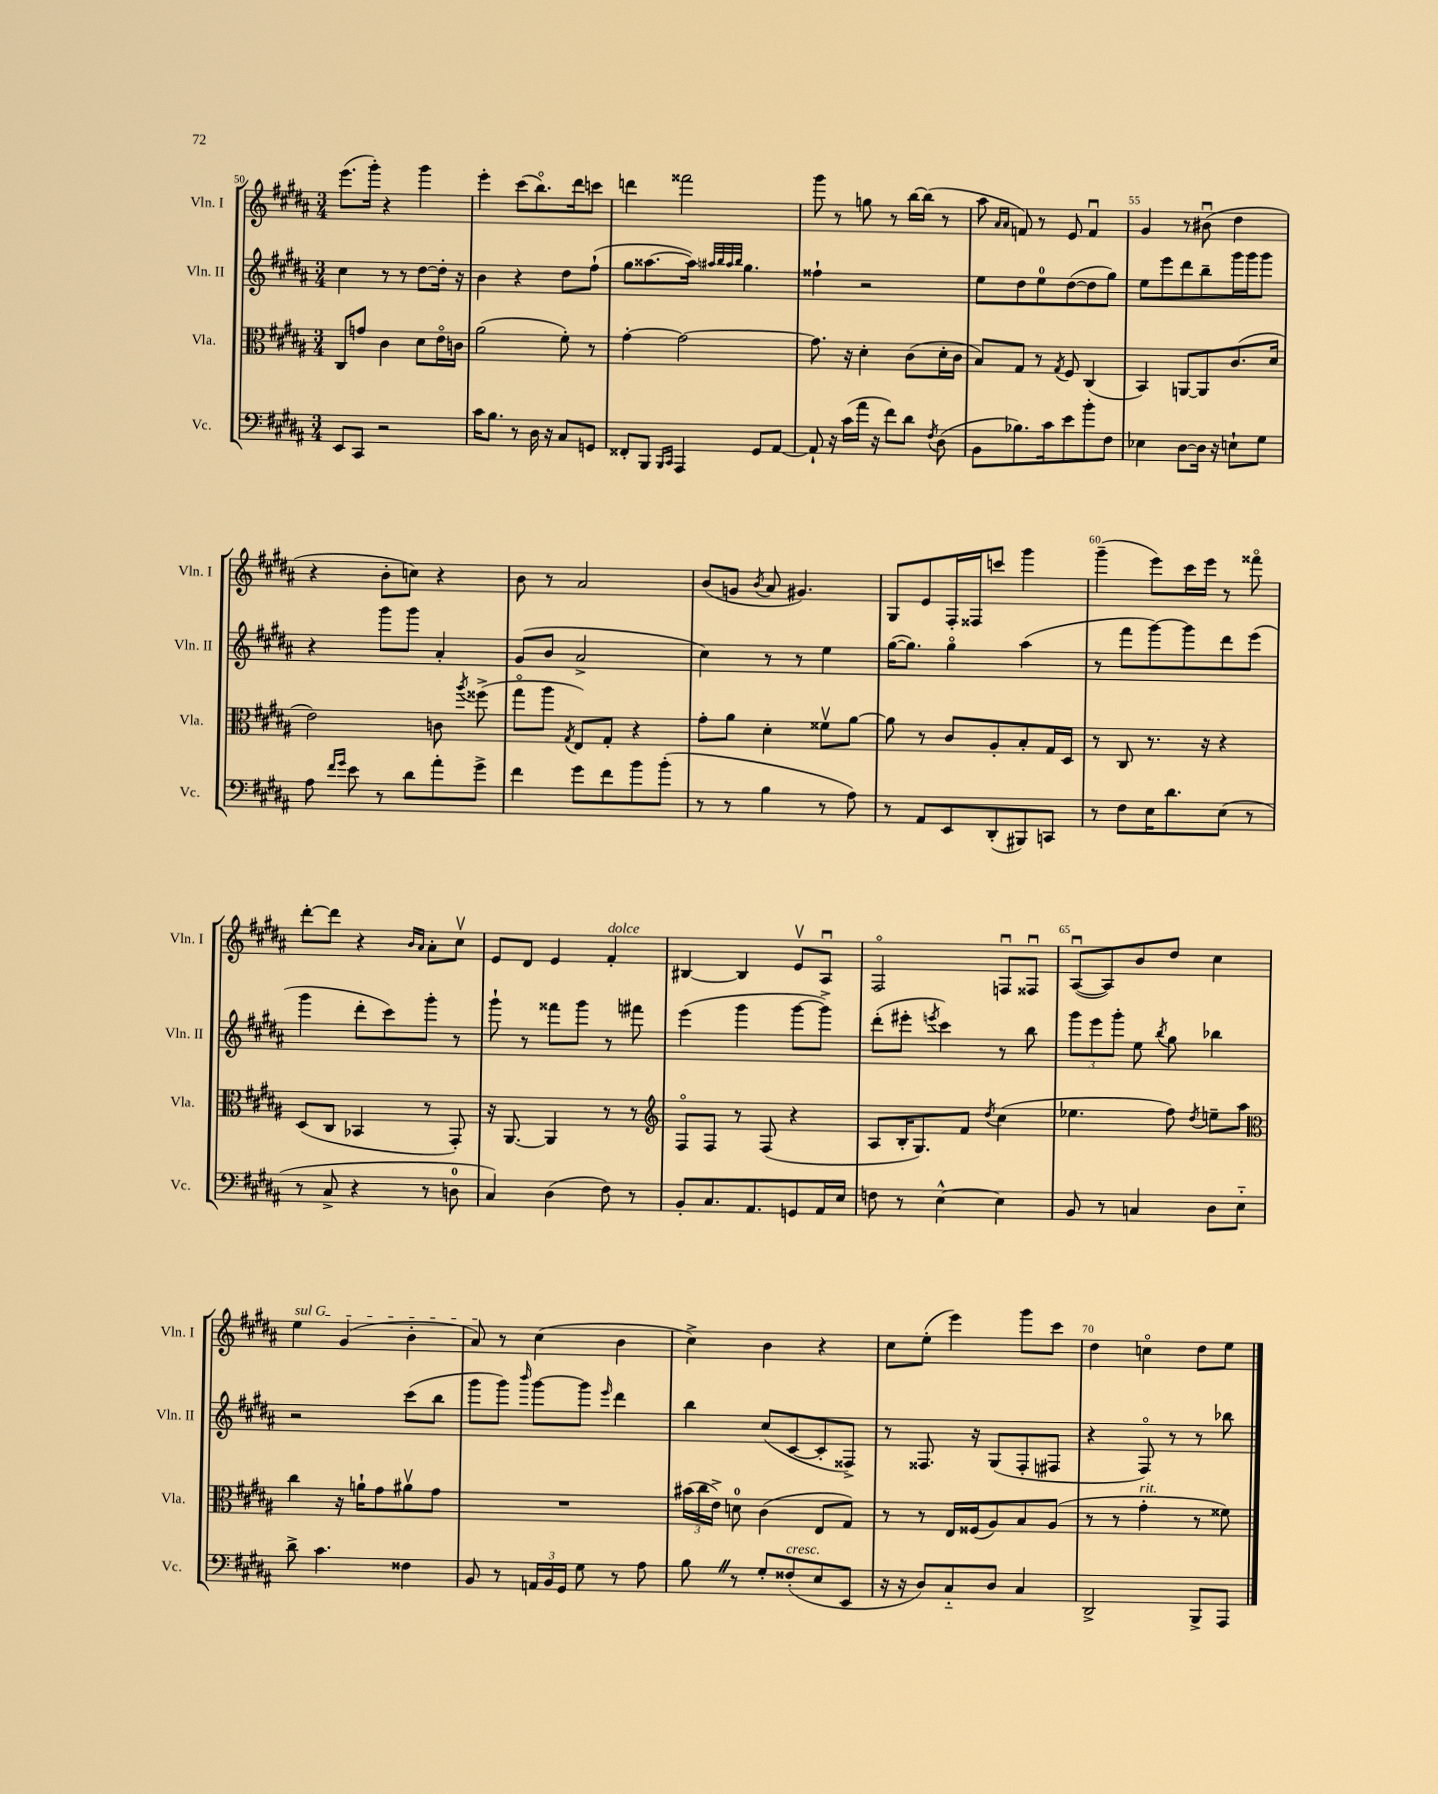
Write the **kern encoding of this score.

**kern	**kern	**kern	**kern
*part4	*part3	*part2	*part1
*staff4	*staff3	*staff2	*staff1
*I"Vc.	*I"Vla.	*I"Vln. II	*I"Vln. I
*I'Vc.	*I'Vla.	*I'Vln. II	*I'Vln. I
*clefF4	*clefC3	*clefG2	*clefG2
*k[f#c#g#d#a#]	*k[f#c#g#d#a#]	*k[f#c#g#d#a#]	*k[f#c#g#d#a#]
*M3/4	*M3/4	*M3/4	*M3/4
=50	=50	=50	=50
8EE/L	8C#/L	4cc#\	(8.eee\L
8CC#/J	8gn/J	.	.
.	.	.	16ggg#'\Jk)
2r	4c#\	8r	4r
.	.	8r	.
.	8d#\L	[8dd#\L	4ggg#\
.	16e\L	16dd#'\Jk]	.
.	16cn\JJ	16r	.
=51	=51	=51	=51
16c#\KL	(2a#\	4b\	4eee'\
8.B\J	.	.	.
8r	.	4r	(8ccc#\L
16D#\	.	.	8.bb\)
16r	.	.	.
8C#/L	8f#'\)	8dd#\L	.
.	.	.	16ddd#\k
8GGn/J	8r	(8ff#`\J	8cccn\J
=52	=52	=52	=52
8FF##X'/L	[4g#'\	8gg#\L	4dddn\
8BBB/J	.	[8.aa##X\	.
16qqBBB/LL	.	.	.
16qqCC#/JJ	.	.	.
4AAA#/	2g#\_	.	2fff##X\
.	.	16aa##\Jk])	.
.	.	32qqaa#X/LLL	.
.	.	32qqbb/	.
.	.	32qqaa#/	.
.	.	32qqbb/JJJ	.
.	.	4.gg#\	.
8GG#/L	.	.	.
[8AA#/J	.	.	.
=53	=53	=53	=53
8AA#`/]	8.g#\]	4ff##X`\	8ggg#\
16r	.	.	8r
(16c#\LL	16r	.	.
16a#\JJ	4d#'\	2r	8ggn\
16r	.	.	.
8f#\L)	.	.	8r
8d#\J	(8c#\L	.	[16bb\LL
.	.	.	(16bb\JJ]
8qF#/	.	.	.
(8D#\	16d#'\L	.	8r
.	16c#\JJ	.	.
=54	=54	=54	=54
8BB\L	8B/L)	8ee\L	8aa#\
.	.	.	16qqa#/LL
.	.	.	16qqa#/JJ
8.B-X\)	8G#/J	8dd#\	8fn/)
.	8r	8ee\	8r
16c#\k	.	.	.
.	8qG#/	.	.
8e\	8F#/	([8dd#\	8e/
8b'\	(4C#/	8dd#\]	4fu/
8F#\J	.	8gg#\J)	.
=55	=55	=55	=55
4E-X\	4BB/)	8ee\L	4g#/
.	.	8eee\	.
[8D#\L	[8AAn/L	8ddd#\	8r
16D#\Jk]	8AA/]	8bb~\	(8b#Xu\
16r	.	.	.
8En`\L	(8.c#/	16ggg#\L	4dd#\
.	.	16ggg#\J	.
8G#\J	.	8ggg#\J	.
.	16d#/Jk	.	.
!!LO:LB:g=z
=56	=56	=56	=56
8A#\	2e\)	4r	4r
16qqf#/LL	.	.	.
16qqg#/JJ	.	.	.
8e\	.	.	.
8r	.	8ggg#\L	8b'\L
8d#\L	.	8ggg#\J	8ccn\J)
8a#'\	8cn\	4a#'/	4r
.	8qaa#/	.	.
8g#^\J	(8ff##X^\	.	.
=57	=57	=57	=57
4f#\	8gg#\L	(8g#/L	8b\
.	8aa#\J	8b/J	8r
.	8qG#/	.	.
8g#\L	8E/L)	2a#^/	2a#/
8f#\	8G#'/J	.	.
8b\	4r	.	.
(8b'\J	.	.	.
=58	=58	=58	=58
8r	8g#'\L	4cc#\)	(8b/L
8r	8a#\J	.	8gn/J
.	.	.	8qb/
4B\	4d#'\	8r	8a#/
.	.	8r	4.g#X/)
8r	8f##Xv\L	4ee\	.
8A#\)	[8a#\J	.	.
=59	=59	=59	=59
8r	8a#\]	([16gg#\KL	8G#/L
.	.	8.gg#\J])	.
8AA#/L	8r	.	8e/
8EE/	8c#/L	4gg#\	16F#'/L
.	.	.	16F##X/J
(8DD#'/	8A#'/	.	8cccn/J
8BBB#X/)	8B'/	(4aa#\	4ggg#\
8CCn/J	16G#/L	.	.
.	16D#/JJ	.	.
=60	=60	=60	=60
8r	8r	8r	(4ggg#~\
8F#\L	8C#/	8fff#\L	.
16E\K	8.r	[8ggg#\)	8eee\L)
8.d#\	.	.	.
.	.	8ggg#\]	16ccc#\L
.	16r	.	16eee\JJ
(8E\J	4r	8ddd#\	8r
8r	.	(8eee\J	8fff##X\
!!LO:LB:g=z
=61	=61	=61	=61
8r	(8D#/L	4ggg#\	[8ddd#'\L
8C#^/	8C#/J	.	8ddd#\J]
4r	4BB-X/	8ddd#'\L	4r
.	.	8ccc#\)	.
.	.	.	16qqb/LL
.	.	.	16qqa#/JJ
8r	8r	8ggg#'\J	8a#'\L
8Dn\	8GG#'/)	8r	8cc#v\J
=62	=62	=62	=62
4C#/)	16r	8ggg#`\	8e/L
.	[8.AA#/	.	.
.	.	8r	8d#/J
(4D#\	4AA#/]	8fff##X\L	4e/
.	.	8ggg#\J	.
!	!	!	!LO:TX:a:i:t=dolce
8F#\)	8r	8r	4f#'/
8r	8r	8fff#X\	.
=63	=63	=63	=63
*	*clefG2	*	*
8BB'/L	8F#/L	(4eee\	[4B#X/
8.C#/	8F#/J	.	.
.	8r	4ggg#\	4B#/]
8.AA#/	.	.	.
.	(8F#/	.	.
8GGn/	4r	[8ggg#\L	8ev/L
16AA#/L	.	8ggg#^\J])	8A#u/J
16E/JJ	.	.	.
=64	=64	=64	=64
8Fn\	8A#/L	(8ddd#'\L	2F#/
8r	16B'/K	8eee#X'\J	.
.	8.G#/)	.	.
.	.	8qeeen/	.
[4E^^\	.	4ccc#\)	.
.	8f#/J	.	.
.	8qdd#/	.	.
4E\]	(4cc#\	8r	8Fnu/L
.	.	8bb\	8F##Xu/J
=65	=65	=65	=65
8BB/	4.ee-X\	12ggg#\L	([8A#u/L
.	.	12eee\	.
8r	.	.	8A#/])
.	.	12ggg#'\J	.
4Cn/	.	8ee\	8b/
.	.	8qbb/	.
.	8ff#\)	8gg#\	8dd#/J
.	8qdd#/	.	.
8D#\L	8een~\L	4bb-X\	4cc#\
8E\J	8aa#\J	.	.
!!LO:LB:g=z
=66	=66	=66	=66
*	*clefC3	*	*
!	!	!	!LO:TX:a:i:t=sul G
8d#^\	4cc#\	2r	4ee\
4.c#\	.	.	.
.	16r	.	(4g#/
.	16an`\KL	.	.
.	8g#\	.	.
4F##X\	8a#Xv\	(8ccc#\L	4b'\
.	8g#\J	8bb\J	.
=67	=67	=67	=67
8BB/	2.r	8ggg#\L	8a#/)
8r	.	8ggg#\J)	8r
.	.	16qqbbb/	.
24AAn/LL	.	[8ggg#\L	(4cc#\
24BB/	.	.	.
24GG#/JJ	.	.	.
8G#\	.	8ggg#\J]	.
.	.	16qqeee/	.
8r	.	4ddd#\	4b\
8A#\	.	.	.
=68	=68	=68	=68
8BZ\	(24b#X\LL	4bb\	4cc#^\)
.	24cc#\	.	.
.	24e^\JJ)	.	.
8r	8dn\	.	.
8G#'/L	(4c#\	(8cc#/L	4b\
!LO:TX:a:i:t=cresc.	!	!	!
(8F##X'/	.	[8c#/	.
8E/	8E/L	8c#'/]	4r
8EE/J	8G#/J)	8F##X^/J)	.
=69	=69	=69	=69
16r	8r	8r	8cc#\L
16r	.	.	.
8D#/L)	8r	8.F##X/	(8ee'\J
8C#/	16E/LL	.	4eee\)
.	(16F##X/J	16r	.
8D#/J	8A#/)	(8G#/L	.
4C#/	8B/	8F##'/	8ggg#\L
.	(8A#/J	8F#X/J	8ccc#\J
=70	=70	=70	=70
2DD#^/	8r	4r	4dd#\
.	8r	.	.
!	!LO:TX:a:i:t=rit.	!	!
.	4g#'\	8F#/)	4ccn\
.	.	8r	.
8BBB^/L	8r	8r	8dd#\L
8AAA#/J	8f##X\)	8bb-X\	8ee\J
==	==	==	==
*-	*-	*-	*-
